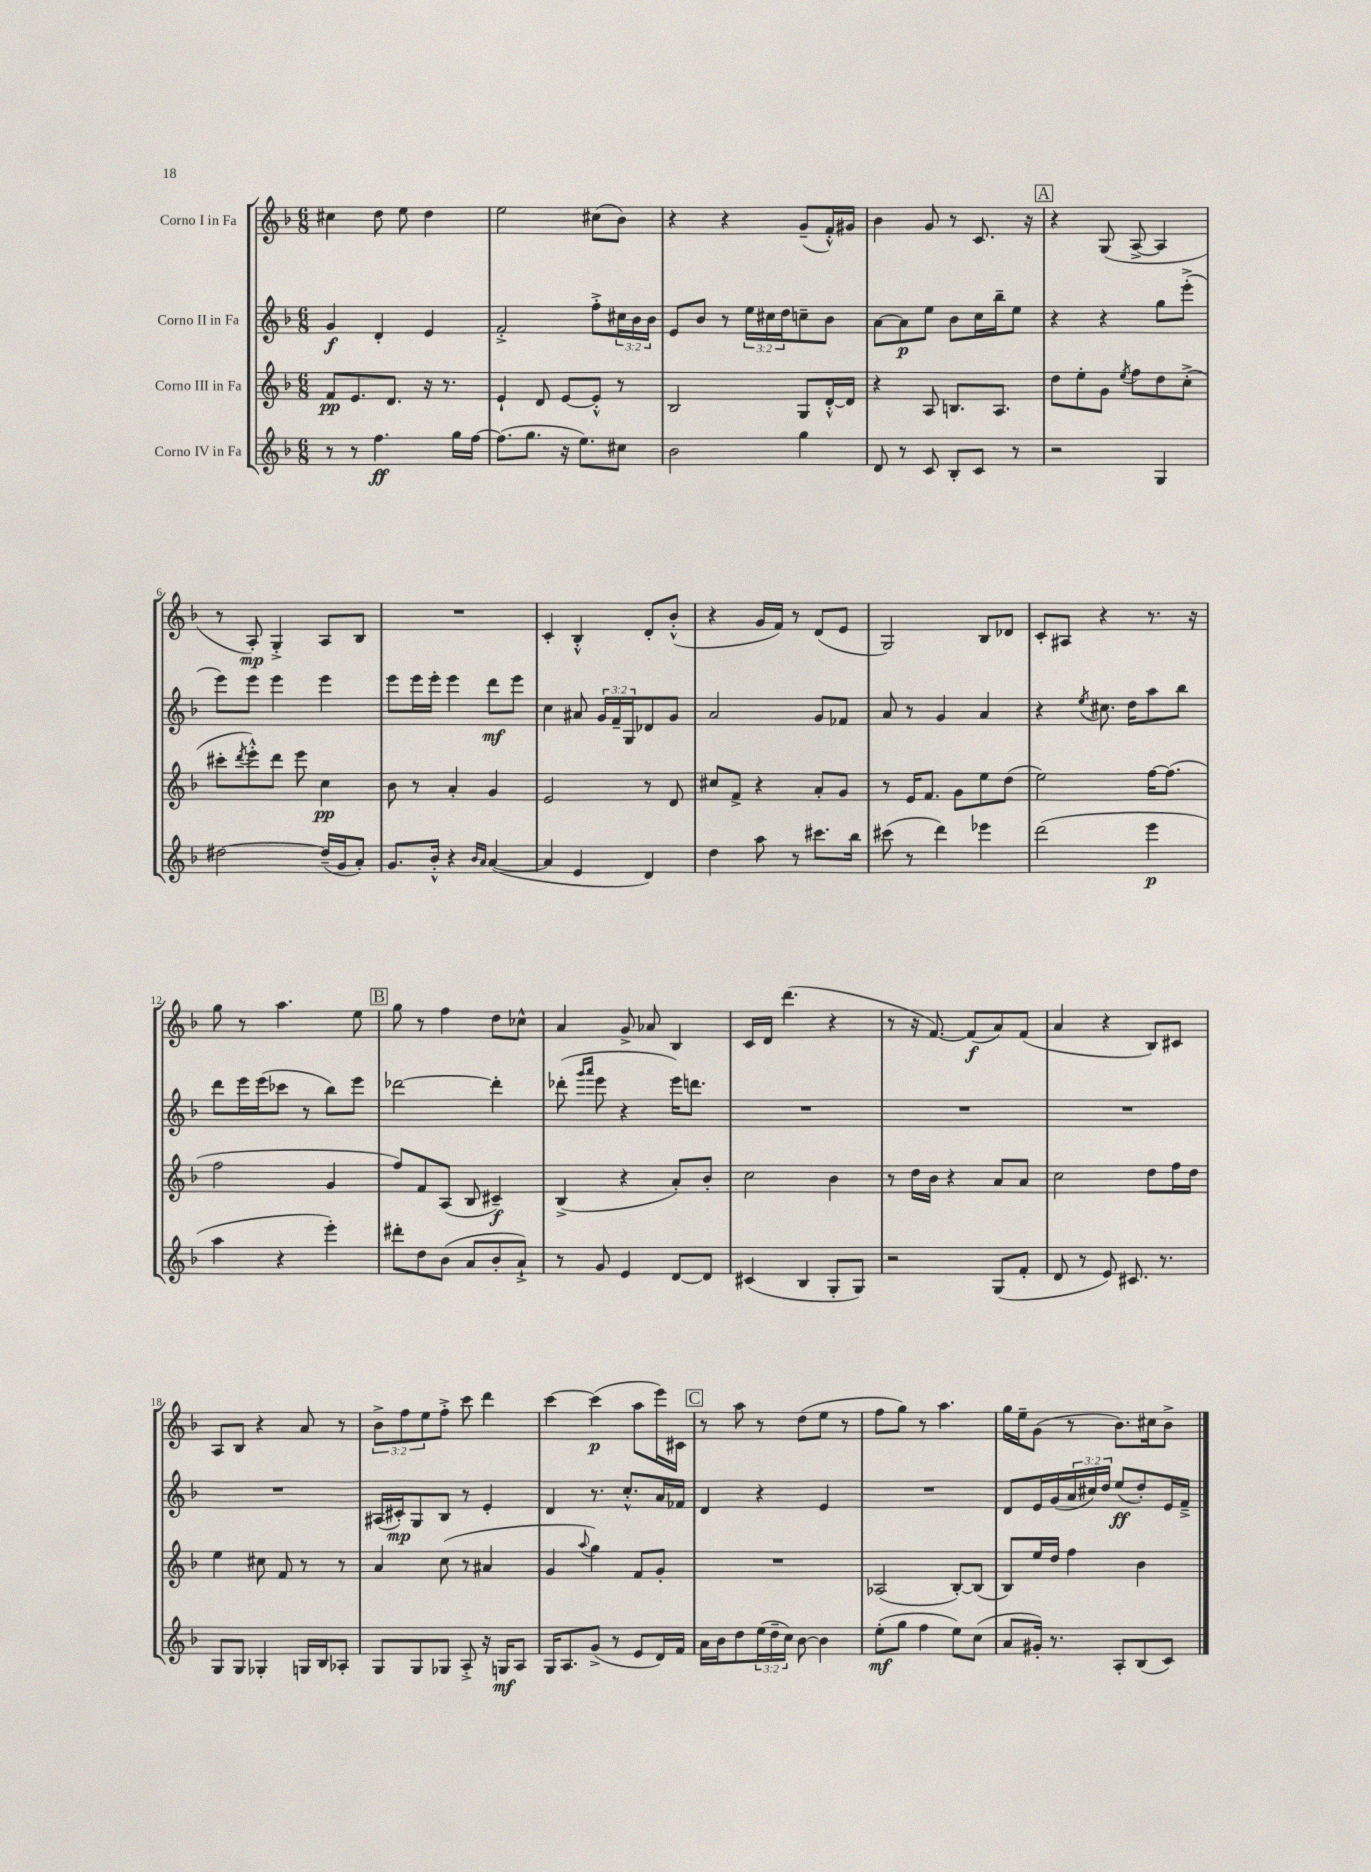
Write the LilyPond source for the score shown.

<<
\new StaffGroup <<
\new Staff = "s0" \with { instrumentName = "Corno I in Fa" } {
    \clef treble \key f \major \numericTimeSignature \time 6/8 \override Staff.TupletNumber.text = #tuplet-number::calc-fraction-text
    cis''4 d''8 e''8 d''4 |
    e''2 cis''8( bes'8) |
    r4 r4 g'8--( f'16-.-^) gis'16 |
    bes'4 g'8 r8 c'8. r16 |
    \mark \markup { \box "A" } r4 g8( a8~-> a4 |
    r8 a8-.\mp) g4-.-> a8 bes8 |
    R2. |
    c'4-. bes4-.-^ d'8-. bes'8-.-^( |
    r4 g'16 f'16) r8 d'8( e'8 |
    g2) bes8 des'8 |
    c'8-. ais8 r4 r8. r16 |
    g''8 r8 a''4. e''8 |
    \mark \markup { \box "B" } g''8 r8 f''4 d''8 ces''8-^ |
    a'4 g'8-> aes'8 bes4 |
    c'16 d'16 d'''4.( r4 |
    r8 r16 f'8.~) f'8\f( a'8) f'8( |
    a'4 r4 bes8) cis'8 |
    a8 bes8 r4 a'8 r8 |
    \tuplet 3/2 { bes'8-> f''8 e''8 } f''8-.-> c'''8 d'''4 |
    c'''4~ c'''4\p( a''8 e'''16) cis'16 |
    \mark \markup { \box "C" } r8 a''8 r8 d''8( e''8 r8 |
    f''8 g''8) r8 a''4. |
    g''16 e''16-- g'8( r8 bes'8.) cis''16 bes'8-> \bar "|." |
}
\new Staff = "s1" \with { instrumentName = "Corno II in Fa" } {
    \clef treble \key f \major \numericTimeSignature \time 6/8 \override Staff.TupletNumber.text = #tuplet-number::calc-fraction-text
    g'4\f d'4-. e'4 |
    f'2-.-> f''8-.-> \tuplet 3/2 { cis''16 bes'16 bes'16 } |
    e'8 bes'8 r8 \tuplet 3/2 { e''16 cis''16 d''16 } c''8-- bes'8 |
    a'8~ a'8\p e''8 bes'8 c''16 bes''16-- e''8 |
    \mark \markup { \box "A" } r4 r4 g''8 e'''8-.->( |
    e'''8) e'''8 e'''4 e'''4 |
    e'''8 e'''16 e'''16-. e'''4 d'''8\mf e'''8 |
    c''4 ais'8 \tuplet 3/2 { g'16 f'16-- g16 } des'8 g'8 |
    a'2 g'8 fes'8 |
    a'8 r8 g'4 a'4 |
    r4 \acciaccatura { e''8 } cis''8. d''16 a''8 bes''8 |
    d'''8 e'''16 e'''16( ces'''8 r8 bes''8) e'''8 |
    \mark \markup { \box "B" } des'''2~ des'''4-. |
    des'''8-.( \grace { g'''16 a'''16 } e'''8 r4 e'''16) d'''8. |
    R2. |
    R2. |
    R2. |
    R2. |
    ais16( cis'16-.\mp) g8 bes8 r8 e'4-. |
    d'4 r8. c''8.-.-^ a'16 fes'16 |
    \mark \markup { \box "C" } d'4 r4 e'4 |
    R2. |
    d'8 e'16 g'16( \tuplet 3/2 { a'16 cis''16) d''16 } e''8\ff( d''8-.) e'16 f'16---> \bar "|." |
}
\new Staff = "s2" \with { instrumentName = "Corno III in Fa" } {
    \clef treble \key f \major \numericTimeSignature \time 6/8
    f'8\pp e'8. d'8. r16 r8. |
    e'4-! d'8 e'8~ e'8-.-^ r8 |
    bes2 g8 d'16~-.-^ d'16 |
    r4 a8 b8. a8. |
    \mark \markup { \box "A" } d''8 e''8-. g'8 \acciaccatura { e''8 } f''8 d''8 c''8-.->( |
    cis'''8-. \acciaccatura { d'''8 } e'''8-.-^) d'''8 e'''8 c''4\pp |
    bes'8 r8 a'4-. g'4 |
    e'2 r8 d'8 |
    cis''8 f'8-> r4 a'8-. g'8 |
    r8 e'16 f'8. g'8 e''8 d''8( |
    e''2) f''16~ f''8.( |
    f''2 g'4 |
    \mark \markup { \box "B" } f''8) f'8 a8( bes8 cis'4--\f) |
    bes4->( r4 a'8-.) bes'8-. |
    c''2 bes'4 |
    r8 d''16 bes'16 r4 a'8 a'8 |
    c''2 d''8 f''16 d''16 |
    e''4 cis''8 f'8 r8 r8 |
    a'4 c''8( r8 ais'4 |
    g'4 \appoggiatura { a''8 } g''4) f'8 g'8-. |
    \mark \markup { \box "C" } R2. |
    aes2( bes8~-.) bes8( |
    bes8) e''16 d''16 f''4 bes'4 \bar "|." |
}
\new Staff = "s3" \with { instrumentName = "Corno IV in Fa" } {
    \clef treble \key f \major \numericTimeSignature \time 6/8 \override Staff.TupletNumber.text = #tuplet-number::calc-fraction-text
    r8 r8 f''4.\ff g''16 f''16~ |
    f''8.( g''8. r16 e''8.) cis''8 |
    bes'2 g''4 |
    d'8 r8 c'8 bes8-. c'8 r8 |
    \mark \markup { \box "A" } r2 g4 |
    dis''2~ dis''16--( g'16 a'8-.) |
    g'8. bes'16-.-^ r4 \grace { bes'16 a'16 } a'4~( |
    a'4 e'4 d'4) |
    d''4 a''8 r8 cis'''8. bes''16 |
    cis'''8( r8 d'''4) ees'''4 |
    d'''2( e'''4\p |
    a''4 r4 e'''4-.) |
    \mark \markup { \box "B" } dis'''8-. d''8 bes'8( a'8 bes'8-. a'8-!->) |
    r8 g'8 e'4 d'8~ d'8 |
    cis'4( bes4 g8-. g8) |
    r2 g8( f'8-. |
    d'8 r8 e'8) cis'8. r8. |
    g8 g8 ges4-. g16 bes16 aes8-. |
    g8 g8 ges8 a8-.-> r16 g16\mf a8 |
    g16 a8. g'8->( r8 e'8 d'16) f'16 |
    \mark \markup { \box "C" } a'16 bes'16 d''8 \tuplet 3/2 { e''16( d''16-- c''16) } bes'8~ bes'4 |
    e''8-.\mf( g''8 f''4 e''8) c''8( |
    a'8 gis'16-.) r8. a8-. bes8( c'8) \bar "|." |
}
>>
>>
